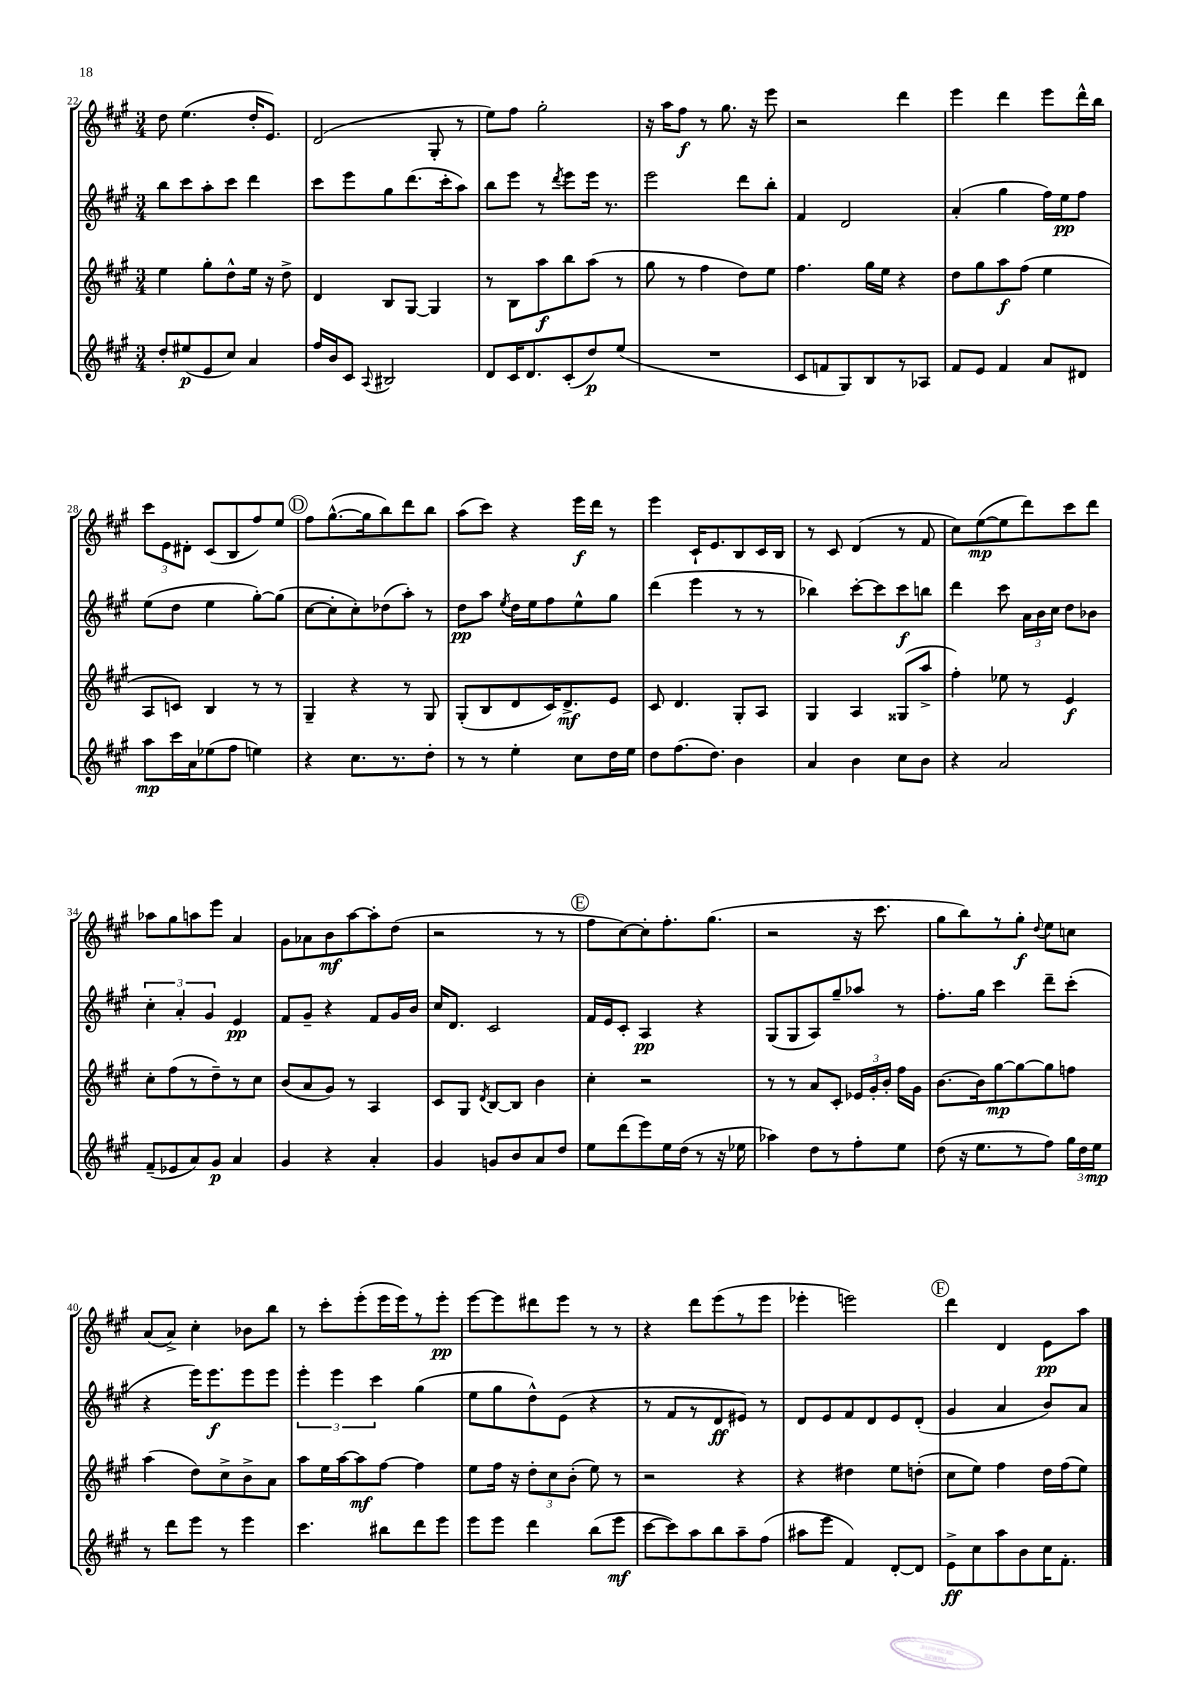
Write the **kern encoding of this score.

**kern	**kern	**kern	**kern
*staff4	*staff3	*staff2	*staff1
*clefG2	*clefG2	*clefG2	*clefG2
*k[f#c#g#]	*k[f#c#g#]	*k[f#c#g#]	*k[f#c#g#]
*M3/4	*M3/4	*M3/4	*M3/4
8dd'	4ee	8bb	8dd
(8ee#	.	8ccc#	(4.ee
8e	8gg#'	8aa'	.
8cc#)	8dd^^	8ccc#	.
4a	16ee	4ddd	16dd'
.	16r	.	8.e)
.	8dd^	.	.
=	=	=	=
16ff#	4d	8ccc#	(2d
16b	.	.	.
8c#	.	8eee	.
8qqA	.	.	.
2B#	8B	8gg#	.
.	[8G#	(8.ddd	.
.	4G#]	.	8G#'
.	.	16ccc#'	.
.	.	8aa)	8r
=	=	=	=
8d	8r	8bb	8ee)
16c#	8B	8eee	8ff#
8.d	.	.	.
.	8aa	8r	2gg#'
.	.	8qddd	.
(8c#'	8bb	8eee	.
8dd)	(8aa	16eee	.
.	.	8.r	.
(8ee	8r	.	.
=	=	=	=
2.r	8gg#	2eee	16r
.	.	.	16aa
.	8r	.	8ff#
.	4ff#	.	8r
.	.	.	8.gg#
.	8dd)	8ddd	.
.	.	.	16r
.	8ee	8bb'	8eee
=	=	=	=
8c#	4.ff#	4f#	2r
8f	.	.	.
8G#)	.	2d	.
8B	16gg#	.	.
.	16ee	.	.
8r	4r	.	4ddd
8A-	.	.	.
=	=	=	=
8f#	8dd	(4a'	4eee
8e	8gg#	.	.
4f#	8aa	4gg#	4ddd
.	(8ff#	.	.
8a	4ee	16ff#)	8eee
.	.	16ee	.
8d#	.	8ff#	16ddd^^
.	.	.	16bb
=	=	=	=
8aa	8A	(8ee	12ccc#
.	.	.	12e
16ccc#	8c)	8dd	.
.	.	.	12d#'
16a	.	.	.
(8ee-	4B	4ee	(8c#
8ff#	.	.	8B
4ee)	8r	[8gg#')	8ff#)
.	8r	(8gg#]	8ee
=	=	=	=
4r	4G#~	[8cc#	8ff#
.	.	8cc#']	([8.gg#^^
8.cc#	4r	8cc#')	.
.	.	.	16gg#]
.	.	(8dd-	8bb)
8.r	.	.	.
.	8r	8aa')	8ddd
8dd'	8G#	8r	8bb
=	=	=	=
8r	(8G#'	8dd	(8aa
8r	8B	8aa	8ccc#)
.	.	8qee	.
4ee'	8d	16dd	4r
.	.	16ee	.
.	16c#)	8ff#	.
.	8.d^	.	.
8cc#	.	8ee^^	16eee
.	.	.	16ddd
16dd	8e	8gg#	8r
16ee	.	.	.
=	=	=	=
8dd	8c#	(4ddd	4eee
(8.ff#	4.d	.	.
.	.	4eee	16c#`
8.dd)	.	.	8.e
4b	8G#'	8r	8B
.	8A	8r	16c#
.	.	.	16B
=	=	=	=
4a	4G#	4bb-)	8r
.	.	.	8c#
4b	4A	[8ccc#'	(4d
.	.	8ccc#]	.
8cc#	(8G##	8ccc#	8r
8b	8aa^	8bb	8f#
=	=	=	=
4r	4ff#')	4ddd	8cc#)
.	.	.	([8ee
2a	8ee-	8ccc#	8ee]
.	8r	24a	8ddd)
.	.	24b	.
.	.	24cc#	.
.	4e	8dd	8ccc#
.	.	8b-	8ddd
=	=	=	=
(8f#~	8cc#'	6cc#'	8aa-
8e-	(8ff#	.	8gg#
.	.	6a'	.
8a)	8r	.	8aa
.	.	6g#	.
8g#	8dd~)	.	8eee
4a	8r	4e	4a
.	8cc#	.	.
=	=	=	=
4g#	(8b	8f#	8g#
.	8a	8g#~	8a-
4r	8g#)	4r	8b
.	8r	.	[8aa
4a'	4A	8f#	8aa']
.	.	16g#	(8dd
.	.	16b	.
=	=	=	=
4g#	8c#	16cc#	2r
.	.	8.d	.
.	8G#	.	.
.	8qd	.	.
8g	[8B	2c#	.
8b	8B]	.	.
8a	4b	.	8r
8dd	.	.	8r
=	=	=	=
8ee	4cc#'	16f#	8ff#
.	.	16e	.
(8ddd	.	8c#'	[8cc#)
8eee)	2r	4A	8cc#']
16ee	.	.	8.ff#'
(16dd	.	.	.
8r	.	4r	.
.	.	.	(8.gg#
16r	.	.	.
16ee-	.	.	.
=	=	=	=
4aa-)	8r	(8G#	2r
.	8r	8G#	.
8dd	8a	8A)	.
8r	8c#'	8gg#~	.
8ff#'	24e-	8aa-	16r
.	24g#'	.	.
.	.	.	8.ccc#
.	24b'	.	.
8ee	16ff#	8r	.
.	16g#	.	.
=	=	=	=
(8dd	[8.b	8.ff#'	8gg#
16r	.	.	8bb)
8.ee	16b]	16gg#	.
.	[8gg#	4ccc#	8r
8r	8gg#_	.	8gg#'
.	.	.	8qqdd
8ff#)	8gg#]	8ddd~	8ee
24gg#	8ff	(8ccc#'	8cc
24dd	.	.	.
24ee	.	.	.
=	=	=	=
8r	(4aa	4r	(8a
8ddd	.	.	8a^)
8eee	8dd)	16eee)	4cc#'
.	.	8.eee	.
8r	8cc#^	.	.
4eee	8b^	8eee	8b-
.	8a	8eee	8bb
=	=	=	=
4.ccc#	8aa	6eee'	8r
.	16ee	.	8ccc#'
.	.	6eee	.
.	[16aa	.	.
.	8aa]	.	(8eee'
.	.	6ccc#	.
8bb#	[8ff#	.	16eee
.	.	.	16eee)
8ddd	4ff#]	(4gg#	8r
8eee	.	.	8eee'
=	=	=	=
8eee	8ee	8ee	[8eee
8eee	16ff#	8gg#	8eee]
.	16r	.	.
4ddd	12dd'	8dd^^)	8ddd#
.	12cc#	.	.
.	.	(8e	8eee
.	(12b'	.	.
(8bb	8ee)	4r	8r
8eee	8r	.	8r
=	=	=	=
[8ccc#	2r	8r	4r
8ccc#])	.	8f#	.
8aa	.	8r	8ddd
8bb	.	8d	(8eee
8aa~	4r	8e#)	8r
(8ff#	.	8r	8eee
=	=	=	=
8aa#	4r	8d	4eee-'
8eee	.	8e	.
4f#)	4dd#	8f#	2eee)
.	.	8d	.
[8d'	8ee	8e	.
8d]	(8dd'	(8d'	.
=	=	=	=
8e^	8cc#	4g#	4ddd
8cc#	8ee)	.	.
8aa	4ff#	4a	4d
8b	.	.	.
16cc#	16dd	8b)	8e
8.f#'	(16ff#	.	.
.	8ee)	8a	8aa
==	==	==	==
*-	*-	*-	*-
